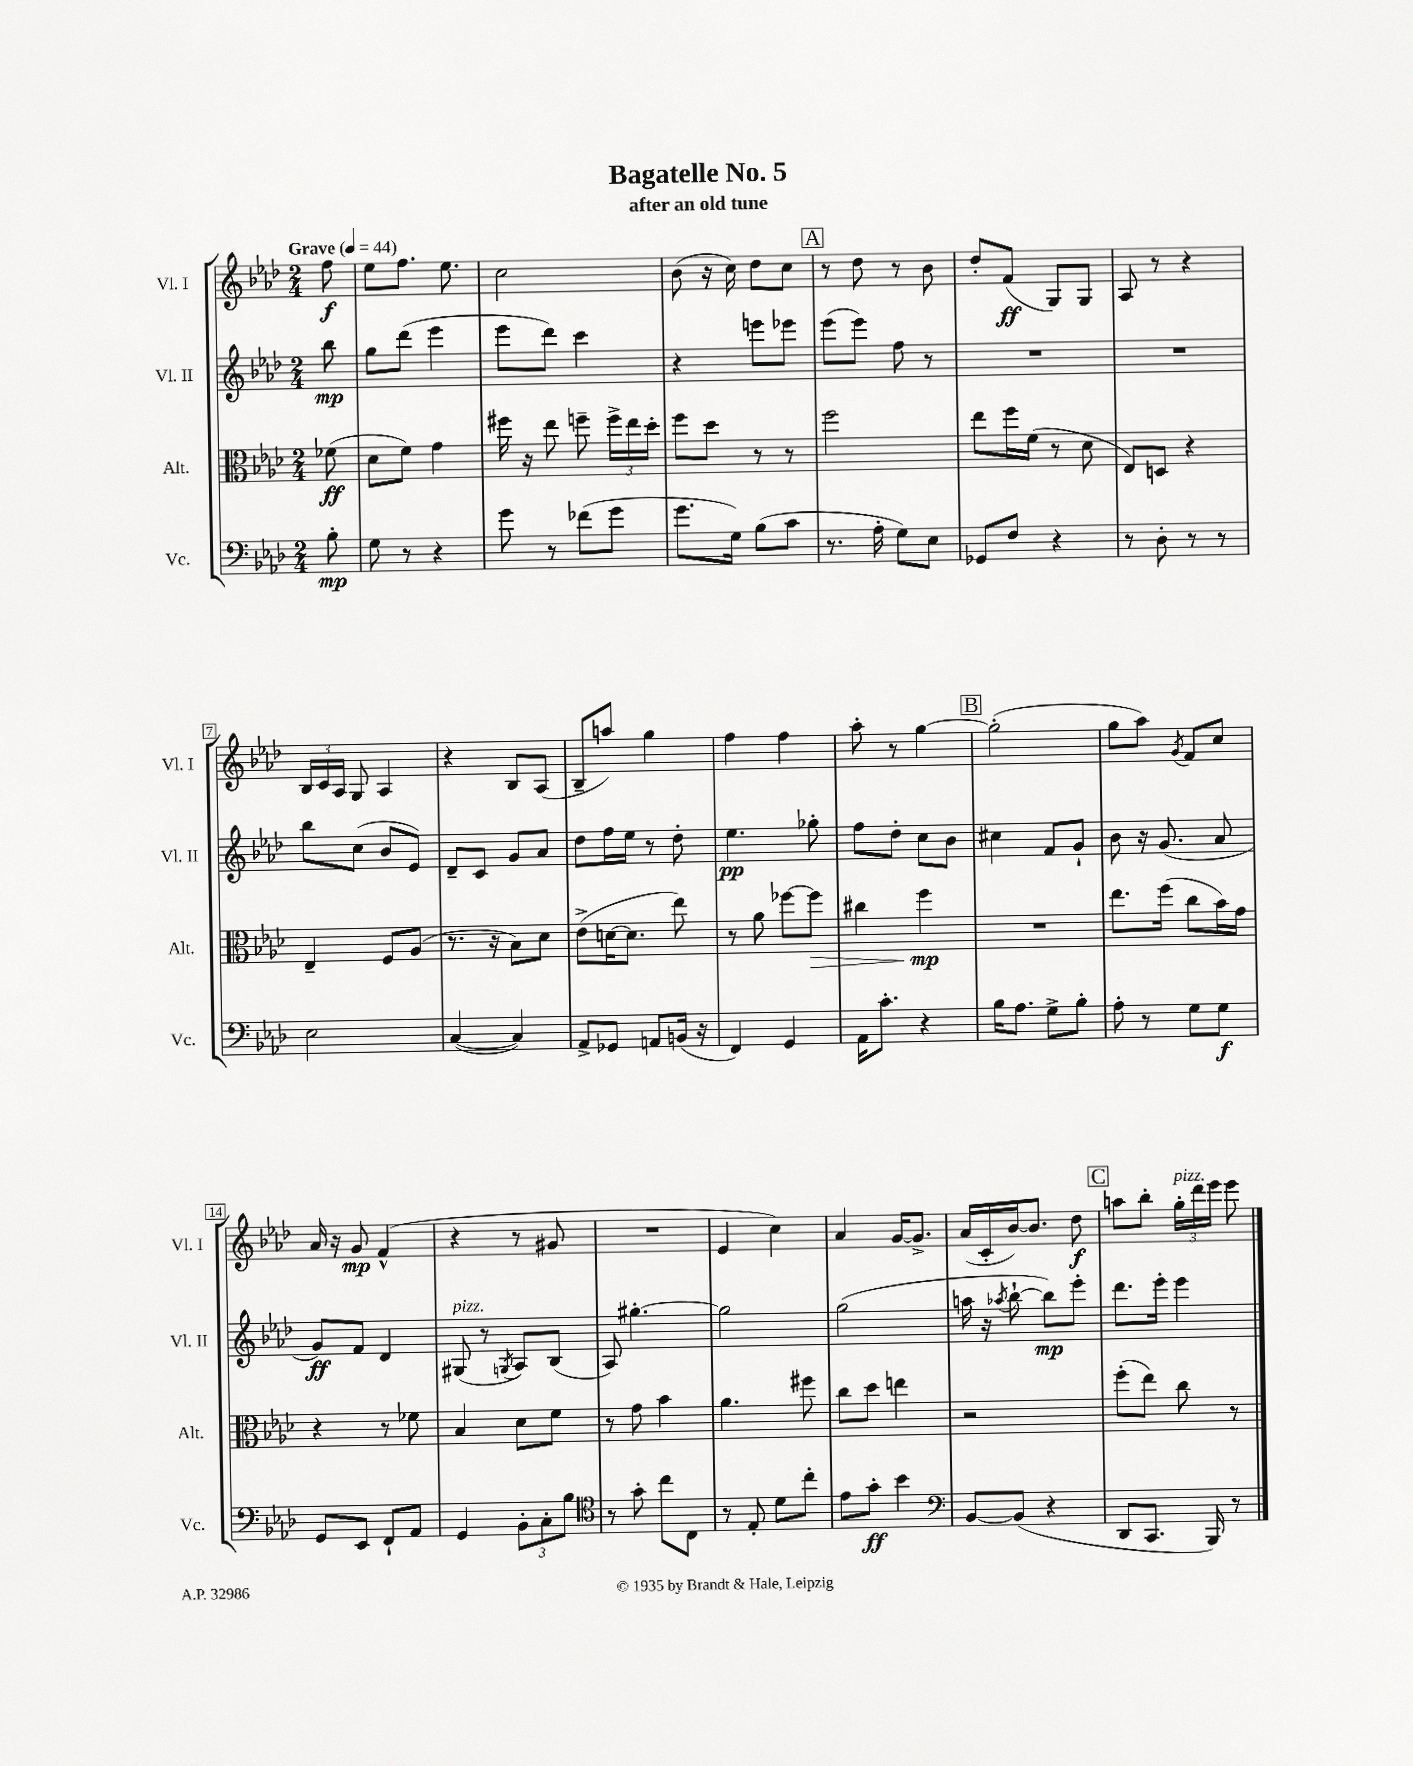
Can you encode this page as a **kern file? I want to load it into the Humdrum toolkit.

**kern	**dynam	**kern	**dynam	**kern	**dynam	**kern	**dynam
*part4	*part4	*part3	*part3	*part2	*part2	*part1	*part1
*staff4	*staff4	*staff3	*staff3	*staff2	*staff2	*staff1	*staff1
*I"Vc.	*	*I"Alt.	*	*I"Vl. II	*	*I"Vl. I	*
*I'Vc.	*	*I'Alt.	*	*I'Vl. II	*	*I'Vl. I	*
*clefF4	*	*clefC3	*	*clefG2	*	*clefG2	*
*k[b-e-a-d-]	*	*k[b-e-a-d-]	*	*k[b-e-a-d-]	*	*k[b-e-a-d-]	*
*M2/4	*	*M2/4	*	*M2/4	*	*M2/4	*
*MM44	*	*MM44	*	*MM44	*	*MM44	*
=	=	=	=	=	=	=	=
!	!	!	!	!	!	!LO:TX:a:B:t=Grave	!
8B-'\	mp	(8f-X\	ff	8bb-\	mp	8ff\	f
=1	=1	=1	=1	=1	=1	=1	=1
8G\	.	8d-\L	.	8gg\L	.	8ee-\L	.
8r	.	8f\J)	.	(8ddd-\J	.	8.ff\J	.
4r	.	4g\	.	4eee-\	.	.	.
.	.	.	.	.	.	8.ee-\	.
=2	=2	=2	=2	=2	=2	=2	=2
8g\	.	16ff#X\	.	8eee-\L	.	2cc\	.
.	.	16r	.	.	.	.	.
8r	.	8ee-\	.	8ddd-\J)	.	.	.
(8f-X\L	.	8ffn~\	.	4ccc\	.	.	.
8g\J	.	24ff^\LL	.	.	.	.	.
.	.	24ee-\	.	.	.	.	.
.	.	24dd-'\JJ	.	.	.	.	.
=3	=3	=3	=3	=3	=3	=3	=3
8.g\L	.	8ff\L	.	4r	.	(8b-\	.
.	.	8dd-\J	.	.	.	16r	.
16G\Jk)	.	.	.	.	.	16cc\)	.
(8B-\L	.	8r	.	8eeen\L	.	8dd-\L	.
8c\J	.	8r	.	8eee-X\J	.	8cc\J	.
!!LO:REH:place=s1:t=A
=4	=4	=4	=4	=4	=4	=4	=4
8.r	.	2ff\	.	(8eee-\L	.	8r	.
.	.	.	.	8eee-\J)	.	8dd-\	.
16A-'\	.	.	.	.	.	.	.
8G\L)	.	.	.	8ff\	.	8r	.
8E-\J	.	.	.	8r	.	8b-\	.
=5	=5	=5	=5	=5	=5	=5	=5
8GG-X/L	.	8ee-\L	.	2r	.	8dd-'/L	.
8F/J	.	16ff\L	.	.	.	(8f/J	ff
.	.	(16f\JJ	.	.	.	.	.
4r	.	8r	.	.	.	8G/L)	.
.	.	8d-\	.	.	.	8G/J	.
=6	=6	=6	=6	=6	=6	=6	=6
8r	.	8E-/L)	.	2r	.	8A-/	.
8D-'\	.	8Dn/J	.	.	.	8r	.
8r	.	4r	.	.	.	4r	.
8r	.	.	.	.	.	.	.
!!LO:LB:g=z
=7	=7	=7	=7	=7	=7	=7	=7
2E-\	.	4E-~/	.	8bb-\L	.	24B-/LL	.
.	.	.	.	.	.	24c/	.
.	.	.	.	.	.	24A-/JJ	.
.	.	.	.	(8cc\J	.	8G/	.
.	.	8F/L	.	8b-/L	.	4A-/	.
.	.	(8A-/J	.	8e-/J)	.	.	.
=8	=8	=8	=8	=8	=8	=8	=8
([4C/	.	8.r	.	8d-~/L	.	4r	.
.	.	.	.	8c/J	.	.	.
.	.	16r	.	.	.	.	.
4C/])	.	8B-\L)	.	8g/L	.	8B-/L	.
.	.	8d-\J	.	8a-/J	.	(8A-/J	.
=9	=9	=9	=9	=9	=9	=9	=9
8AA-^/L	.	(8e-^\L	.	8dd-\L	.	8B-~/L	.
8GG-X/J	.	[16dn\K	.	16ff\L	.	8aan/J)	.
.	.	8.d\J]	.	16ee-\JJ	.	.	.
8AAn/L	.	.	.	8r	.	4gg\	.
(16BBn/Jk	.	8ee-\)	.	8dd-'\	.	.	.
16r	.	.	.	.	.	.	.
=10	=10	=10	=10	=10	=10	=10	=10
4FF/)	.	8r	.	4.ee-\	pp	4ff\	.
.	.	8a-\	.	.	.	.	.
4GG/	.	[8ff-X\L	.	.	.	4ff\	.
!	!	!	!LO:HP:b	!	!	!	!
.	.	8ff-\J]	>	8gg-X'\	.	.	.
=11	=11	=11	=11	=11	=11	=11	=11
16AA-\KL	.	4cc#X\	.	8ff\L	.	8aa-'\	.
8.c'\J	.	.	.	.	.	.	.
.	.	.	.	8dd-'\J	.	8r	.
4r	.	4ff\	mp	8cc\L	.	[4gg\	.
.	.	.	.	8b-\J	.	.	.
.	.	.	]	.	.	.	.
!!LO:REH:place=s1:t=B
=12	=12	=12	=12	=12	=12	=12	=12
16B-\KL	.	2r	.	4cc#X\	.	(2gg'\]	.
8.A-\J	.	.	.	.	.	.	.
8G^\L	.	.	.	8f/L	.	.	.
8B-'\J	.	.	.	8g`/J	.	.	.
=13	=13	=13	=13	=13	=13	=13	=13
8A-'\	.	8.ee-\L	.	8b-\	.	8gg\L	.
8r	.	.	.	16r	.	8aa-\J)	.
.	.	(16ff\Jk	.	(8.g/	.	.	.
.	.	.	.	.	.	8qg/	.
8G\L	.	8cc\L	.	.	.	8f/L	.
8G\J	f	16b-\L)	.	8a-/	.	8cc/J	.
.	.	16g\JJ	.	.	.	.	.
!!LO:LB:g=z
=14	=14	=14	=14	=14	=14	=14	=14
8GG/L	.	4r	.	8g/L)	ff	16a-/	.
.	.	.	.	.	.	16r	.
8EE-/J	.	.	.	8f/J	.	8g/	mp
8FF`/L	.	8r	.	4d-/	.	(4f^^/	.
8AA-/J	.	8f-X\	.	.	.	.	.
=15	=15	=15	=15	=15	=15	=15	=15
!	!	!	!	!LO:TX:a:i:t=pizz.	!	!	!
4GG/	.	4B-/	.	(8G#X/	.	4r	.
.	.	.	.	8r	.	.	.
.	.	.	.	8qGn/	.	.	.
12BB-'\L	.	8d-\L	.	8A-/L)	.	8r	.
12C'\	.	.	.	.	.	.	.
.	.	8f\J	.	(8B-/J	.	8g#X/	.
12B-\J	.	.	.	.	.	.	.
=16	=16	=16	=16	=16	=16	=16	=16
*clefC4	*	*	*	*	*	*	*
8r	.	8r	.	8A-/)	.	2r	.
8g'\	.	8g\	.	[4.gg#X'\	.	.	.
8cc\L	.	4b-\	.	.	.	.	.
8C\J	.	.	.	.	.	.	.
=17	=17	=17	=17	=17	=17	=17	=17
8r	.	4.a-\	.	2gg#\]	.	4e-/	.
8E-'/	.	.	.	.	.	.	.
8d-\L	.	.	.	.	.	4cc\)	.
8cc'\J	.	8ff#X\	.	.	.	.	.
=18	=18	=18	=18	=18	=18	=18	=18
8e-\L	.	8cc\L	.	(2gg\	.	4a-/	.
8g'\J	ff	8dd-\J	.	.	.	.	.
4b-\	.	4een\	.	.	.	[16g/KL	.
.	.	.	.	.	.	8.g^/J]	.
=19	=19	=19	=19	=19	=19	=19	=19
*clefF4	*	*	*	*	*	*	*
[8BB-/L	.	2r	.	16aan\	.	(16a-/LL	.
.	.	.	.	16r	.	16c'/	.
.	.	.	.	8qaa-X/	.	.	.
(8BB-/J]	.	.	.	[8bb-`\	.	[16b-/J)	.
.	.	.	.	.	.	8.b-/J]	.
4r	.	.	.	8bb-\L])	mp	.	.
.	.	.	.	8eee-'\J	.	8dd-\	f
!!LO:REH:place=s1:t=C
=20	=20	=20	=20	=20	=20	=20	=20
8DD-/L	.	(8ff'\L	.	8.ddd-\L	.	8aan\L	.
8.CC/J	.	8ee-\J)	.	.	.	8bb-'\J	.
.	.	.	.	16eee-'\Jk	.	.	.
!	!	!	!	!	!	!LO:TX:a:i:t=pizz.	!
.	.	8cc\	.	4eee-\	.	24gg'\LL	.
.	.	.	.	.	.	24ddd-\	.
16BBB-/)	.	.	.	.	.	.	.
.	.	.	.	.	.	24eee-\JJ	.
8r	.	8r	.	.	.	8eee-\	.
==	==	==	==	==	==	==	==
*-	*-	*-	*-	*-	*-	*-	*-
